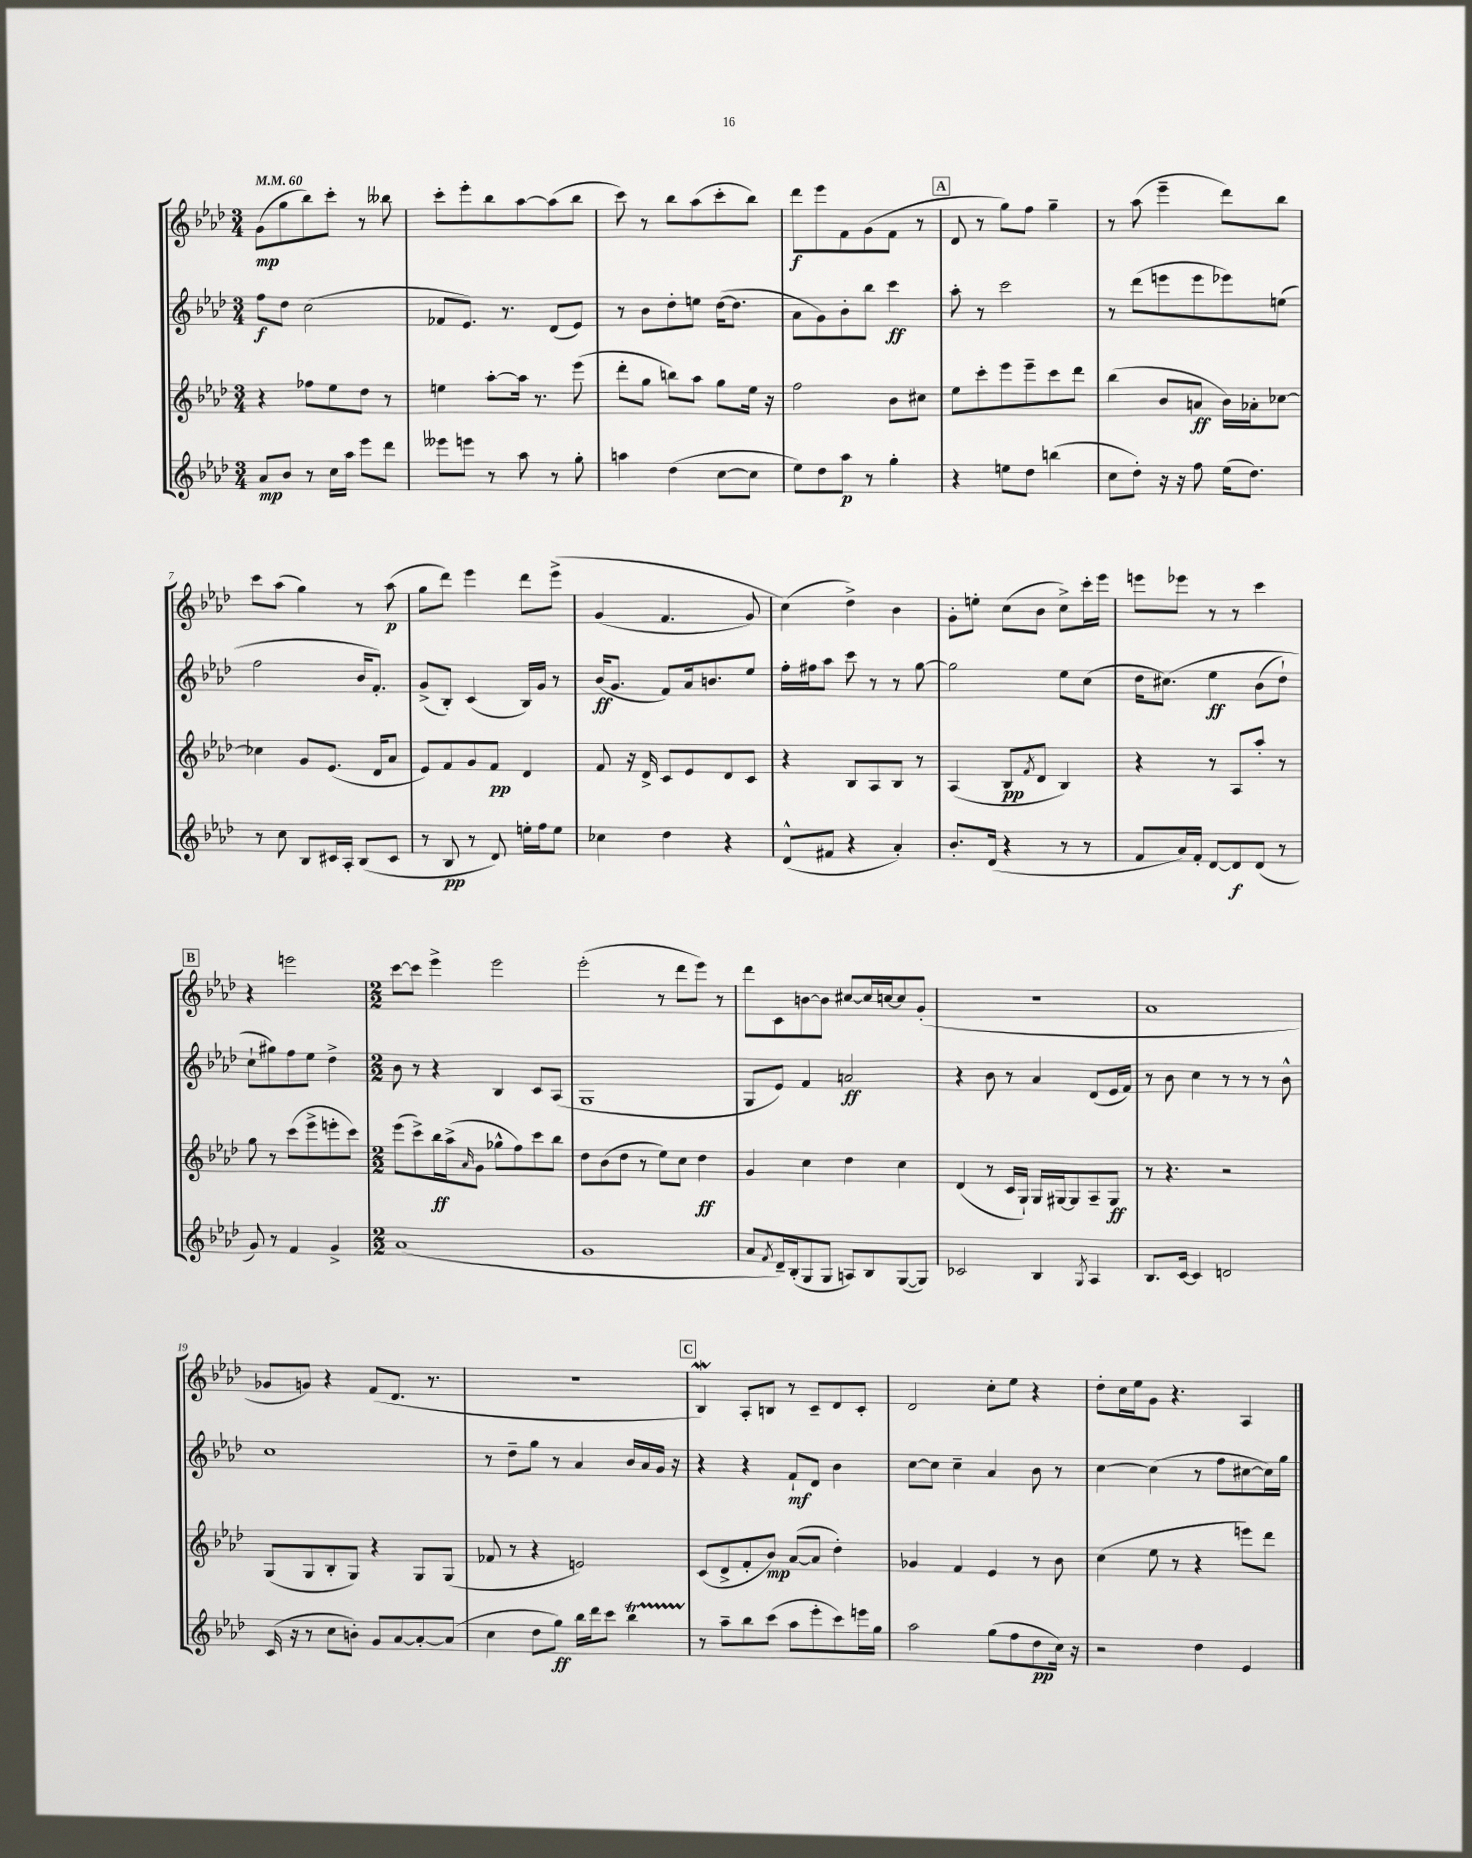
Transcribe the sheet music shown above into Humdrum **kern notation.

**kern	**dynam	**kern	**dynam	**kern	**dynam	**kern	**dynam
*part4	*part4	*part3	*part3	*part2	*part2	*part1	*part1
*staff4	*staff4	*staff3	*staff3	*staff2	*staff2	*staff1	*staff1
*clefG2	*	*clefG2	*	*clefG2	*	*clefG2	*
*k[b-e-a-d-]	*	*k[b-e-a-d-]	*	*k[b-e-a-d-]	*	*k[b-e-a-d-]	*
*M3/4	*	*M3/4	*	*M3/4	*	*M3/4	*
*MM60	*	*MM60	*	*MM60	*	*MM60	*
=1	=1	=1	=1	=1	=1	=1	=1
8a-/L	mp	4r	.	8ff\L	f	(8g\L	mp
8b-/J	.	.	.	8dd-\J	.	8gg\	.
8r	.	8ff-X\L	.	(2cc\	.	8bb-\)	.
16cc\LL	.	8ee-\	.	.	.	8ccc'\J	.
16aa-\JJ	.	.	.	.	.	.	.
8eee-\L	.	8dd-\J	.	.	.	8r	.
8ddd-\J	.	8r	.	.	.	8bb--X\	.
=2	=2	=2	=2	=2	=2	=2	=2
8eee--X\L	.	4een\	.	8f-X/L	.	8ccc'\L	.
8eeen\J	.	.	.	8.e-/J)	.	8eee-'\	.
8r	.	[8aa-'\L	.	.	.	8bb-\	.
.	.	.	.	8.r	.	.	.
8aa-\	.	16aa-\Jk]	.	.	.	[8aa-\	.
.	.	8.r	.	.	.	.	.
8r	.	.	.	(8d-/L	.	(8aa-\]	.
8gg'\	.	(8eee-\	.	8e-/J)	.	8bb-\J	.
=3	=3	=3	=3	=3	=3	=3	=3
4aan\	.	8ddd-'\L	.	8r	.	8ccc\)	.
.	.	8gg\J	.	8b-\L	.	8r	.
(4dd-\	.	8bbn\L)	.	8dd-'\	.	8bb-\L	.
.	.	8aa-\J	.	8een\J	.	(8aa-\	.
[8cc\L	.	8gg\L	.	([16dd-\KL	.	8ccc'\	.
.	.	.	.	8.dd-\J]	.	.	.
8cc\J]	.	16ee-\Jk	.	.	.	8bb-\J)	.
.	.	16r	.	.	.	.	.
=4	=4	=4	=4	=4	=4	=4	=4
8ee-\L)	.	2ff\	.	8a-\L	.	8ddd-\L	f
8dd-\	.	.	.	8g\)	.	8eee-\	.
8aa-\J	p	.	.	8b-'\	.	8f\	.
8r	.	.	.	8bb-\J	.	(8g\	.
4gg'\	.	8b-\L	.	4ccc\	ff	8f\J	.
.	.	8cc#X\J	.	.	.	8r	.
!!LO:REH:place=s1:t=A
=5	=5	=5	=5	=5	=5	=5	=5
4r	.	8ee-\L	.	8aa-'\	.	8d-/	.
.	.	8ccc'\	.	8r	.	8r	.
8een\L	.	8eee-\	.	2ccc\	.	8gg\L)	.
8dd-\J	.	8eee-~\	.	.	.	8ff\J	.
(4bbn\	.	8ccc\	.	.	.	4gg~\	.
.	.	8ddd-\J	.	.	.	.	.
=6	=6	=6	=6	=6	=6	=6	=6
8cc\L	.	(4bb-\	.	8r	.	8r	.
8dd-'\J)	.	.	.	(8ddd-\L	.	(8aa-\	.
16r	.	8b-/L	.	8eeen\	.	4eee-~\	.
16r	.	.	.	.	.	.	.
8ff\	.	8an/J	ff	8eee\	.	.	.
(16ee-\KL	.	16b-\LL)	.	8eee-X\)	.	8ddd-\L)	.
8.dd-\J)	.	16a-X'\J	.	.	.	.	.
.	.	[8cc-X\J	.	(8een\J	.	8bb-\J	.
!!LO:LB:g=z
=7	=7	=7	=7	=7	=7	=7	=7
8r	.	4cc-X\]	.	2ff\	.	8ccc\L	.
8cc\	.	.	.	.	.	(8aa-\J	.
8B-/L	.	8g/L	.	.	.	4gg\)	.
16c#X/L	.	(8.e-/J	.	.	.	.	.
16A-'/JJ	.	.	.	.	.	.	.
(8B-/L	.	.	.	16b-/KL	.	8r	.
.	.	16d-/KL	.	8.f'/J)	.	.	.
8c#/J	.	8a-/J	.	.	.	(8aa-\	p
=8	=8	=8	=8	=8	=8	=8	=8
8r	.	8e-/L)	.	(8g^/L	.	8gg\L	.
8B-/	pp	8f/	.	8B-'/J)	.	8ddd-\J)	.
8r	.	8g/	.	(4c/	.	4eee-\	.
8d-/)	.	8f/J	pp	.	.	.	.
16een'\LL	.	4d-/	.	16B-/LL)	.	8ddd-\L	.
16ff\J	.	.	.	16g/JJ	.	.	.
8ee\J	.	.	.	8r	.	(8eee-^\J	.
=9	=9	=9	=9	=9	=9	=9	=9
4cc-X\	.	8f/	.	(16b-/KL	ff	(4g/	.
.	.	.	.	8.g/J	.	.	.
.	.	16r	.	.	.	.	.
.	.	16d-^/	.	.	.	.	.
4dd-\	.	8c/L	.	8f/L)	.	4.f/	.
.	.	8e-/	.	16a-/k	.	.	.
.	.	.	.	8.bn/	.	.	.
4r	.	8d-/	.	.	.	.	.
.	.	8c/J	.	8ee-/J	.	8g/)	.
=10	=10	=10	=10	=10	=10	=10	=10
(8d-^^/L	.	4r	.	16ff'\LL	.	(4cc\)	.
.	.	.	.	16ff#X\J	.	.	.
8f#X/J	.	.	.	8aa-\J	.	.	.
4r	.	8B-/L	.	8ccc\	.	4dd-^\)	.
.	.	8A-/	.	8r	.	.	.
4a-'/)	.	8B-/J	.	8r	.	4b-\	.
.	.	8r	.	[8gg\	.	.	.
=11	=11	=11	=11	=11	=11	=11	=11
8.b-'/L	.	(4A-/	.	2gg\]	.	8g'\L	.
.	.	.	.	.	.	8een'\J	.
(16d-/Jk	.	.	.	.	.	.	.
4r	.	8B-/L	pp	.	.	(8cc\L	.
.	.	8qf/	.	.	.	.	.
.	.	8d-/J	.	.	.	8b-\J	.
8r	.	4B-/)	.	8ee-\L	.	8cc^\L)	.
8r	.	.	.	(8cc\J	.	16ccc'\L	.
.	.	.	.	.	.	16eee-\JJ	.
=12	=12	=12	=12	=12	=12	=12	=12
8f/L	.	4r	.	16dd-\KL	.	8eeen\L	.
.	.	.	.	(8.cc#X\J)	.	.	.
16a-/L)	.	.	.	.	.	8eee-X\J	.
16f'/JJ	.	.	.	.	.	.	.
[8d-/L	.	8r	.	4ee-\	ff	8r	.
8d-/]	f	8A-/L	.	.	.	8r	.
(8d-/J	.	8aa-'/J	.	(8b-\L	.	4ccc\	.
8r	.	8r	.	8dd-`\J)	.	.	.
!!LO:LB:g=z
!!LO:REH:place=s1:t=B
=13	=13	=13	=13	=13	=13	=13	=13
8g/)	.	8gg\	.	8cc`\L	.	4r	.
8r	.	8r	.	8gg#X\)	.	.	.
4f/	.	(8ccc\L	.	8ff\	.	2eeen\	.
.	.	8eee-^\	.	8ee-\J	.	.	.
4g^/	.	8eeen'\	.	4dd-^\	.	.	.
.	.	8ccc\J)	.	.	.	.	.
=14	=14	=14	=14	=14	=14	=14	=14
*M2/2	*	*M2/2	*	*M2/2	*	*M2/2	*
(1a-	.	(8eee-\L	.	8b-\	.	[8ccc\L	.
.	.	8ccc^\)	.	8r	.	8ccc\J]	.
.	.	16bb-\L	ff	4r	.	4eee-^\	.
.	.	(16aa-^\J	.	.	.	.	.
.	.	16qqa-/	.	.	.	.	.
.	.	8g\J	.	.	.	.	.
.	.	8gg-X^^\L	.	4B-/	.	2eee-\	.
.	.	8ff\)	.	.	.	.	.
.	.	8ccc\	.	8c/L	.	.	.
.	.	8bb-\J	.	(8A-/J	.	.	.
=15	=15	=15	=15	=15	=15	=15	=15
1g	.	8dd-\L	.	1G	.	(2eee-'\	.
.	.	(8b-\	.	.	.	.	.
.	.	8dd-\J	.	.	.	.	.
.	.	8r	.	.	.	.	.
.	.	8ee-\L)	.	.	.	8r	.
.	.	8cc\J	.	.	.	8ddd-\L	.
.	.	4dd-\	ff	.	.	8eee-\J)	.
.	.	.	.	.	.	8r	.
=16	=16	=16	=16	=16	=16	=16	=16
8a-/L	.	4g/	.	8G/L	.	8ddd-\L	.
8qf/	.	.	.	.	.	.	.
16d-~/L)	.	.	.	8e-/J)	.	8c\	.
(16B-'/J	.	.	.	.	.	.	.
8G/	.	4cc\	.	4f/	.	[8bn\	.
8G/J	.	.	.	.	.	8b\J]	.
8An/L)	.	4dd-\	.	2an/	ff	[8cc#X/L	.
8B-/	.	.	.	.	.	16cc#/L]	.
.	.	.	.	.	.	[16ccn/J	.
([8G/	.	4cc\	.	.	.	8cc/]	.
8G/J])	.	.	.	.	.	(8g'/J	.
=17	=17	=17	=17	=17	=17	=17	=17
2c-X/	.	(4d-/	.	4r	.	1r	.
.	.	8r	.	8b-\	.	.	.
.	.	16c/LL	.	8r	.	.	.
.	.	16G`/JJ)	.	.	.	.	.
4B-/	.	16G/LL	.	4a-/	.	.	.
.	.	[16G#X/J	.	.	.	.	.
.	.	8G#/]	.	.	.	.	.
8qG/	.	.	.	.	.	.	.
4A-/	.	8A-~/	.	(8d-/L	.	.	.
.	.	8G#/J	ff	16e-/L	.	.	.
.	.	.	.	16f/JJ)	.	.	.
=18	=18	=18	=18	=18	=18	=18	=18
8.B-/L	.	8r	.	8r	.	1a-	.
.	.	4.r	.	8b-\	.	.	.
[16c/Jk	.	.	.	.	.	.	.
4c/]	.	.	.	4cc\	.	.	.
2dn/	.	2r	.	8r	.	.	.
.	.	.	.	8r	.	.	.
.	.	.	.	8r	.	.	.
.	.	.	.	8b-^^\	.	.	.
!!LO:LB:g=z
=19	=19	=19	=19	=19	=19	=19	=19
(16c/	.	(8G/L	.	1cc	.	8g-X/L	.
16r	.	.	.	.	.	.	.
8r	.	8G/	.	.	.	8gn/J)	.
8cc\L	.	8B-'/	.	.	.	4r	.
8bn'\J)	.	8G/J)	.	.	.	.	.
8g/L	.	4r	.	.	.	(8f/L	.
[8a-/	.	.	.	.	.	8.d-/J	.
8a-'/_	.	8G/L	.	.	.	.	.
.	.	.	.	.	.	8.r	.
(8a-/J]	.	(8G/J	.	.	.	.	.
=20	=20	=20	=20	=20	=20	=20	=20
4cc\	.	8f-X/	.	8r	.	1r	.
.	.	8r	.	8dd-~\L	.	.	.
8dd-\L	.	4r	.	8gg\J	.	.	.
8gg\J)	ff	.	.	8r	.	.	.
16bb-\LL	.	2en/)	.	4a-/	.	.	.
16ddd-\J	.	.	.	.	.	.	.
8ccc\J	.	.	.	.	.	.	.
4bb-T\	.	.	.	16b-/LL	.	.	.
.	.	.	.	16a-/	.	.	.
.	.	.	.	16g/JJ	.	.	.
.	.	.	.	16r	.	.	.
!!LO:REH:place=s1:t=C
=21	=21	=21	=21	=21	=21	=21	=21
8r	.	(8c/L	.	4r	.	4B-W/)	.
8aa-~\L	.	8d-^/	.	.	.	.	.
8bb-\	.	8f'/	.	4r	.	8A-'/L	.
(8ccc\J	.	8b-/J)	mp	.	.	8Bn/J	.
8aa-\L	.	([8a-/L	.	8f`/L	mf	8r	.
8eee-'\	.	8a-/J]	.	8d-/J	.	8c~/L	.
8ccc\)	.	4dd-'\)	.	4b-\	.	8d-/	.
16eeen\L	.	.	.	.	.	8c'/J	.
16gg\JJ	.	.	.	.	.	.	.
=22	=22	=22	=22	=22	=22	=22	=22
2aa-\	.	4g-X/	.	[8cc\L	.	2d-/	.
.	.	.	.	8cc\J]	.	.	.
.	.	4f/	.	4cc~\	.	.	.
(8gg\L	.	4e-/	.	4a-/	.	8cc'\L	.
8ff\	.	.	.	.	.	8ee-\J	.
8dd-\	pp	8r	.	8b-\	.	4r	.
16cc\Jk)	.	8b-\	.	8r	.	.	.
16r	.	.	.	.	.	.	.
=23	=23	=23	=23	=23	=23	=23	=23
2r	.	(4cc\	.	[4cc\	.	8dd-'\L	.
.	.	.	.	.	.	16cc\L	.
.	.	.	.	.	.	16ee-\J	.
.	.	8ee-\	.	(4cc\]	.	8g\J	.
.	.	8r	.	.	.	4.r	.
4dd-\	.	4r	.	8r	.	.	.
.	.	.	.	8ff\L	.	.	.
4e-/	.	8eeen\L)	.	[8cc#X\	.	4A-/	.
.	.	8ddd-\J	.	16cc#\L])	.	.	.
.	.	.	.	16gg\JJ	.	.	.
==	==	==	==	==	==	==	==
*-	*-	*-	*-	*-	*-	*-	*-
